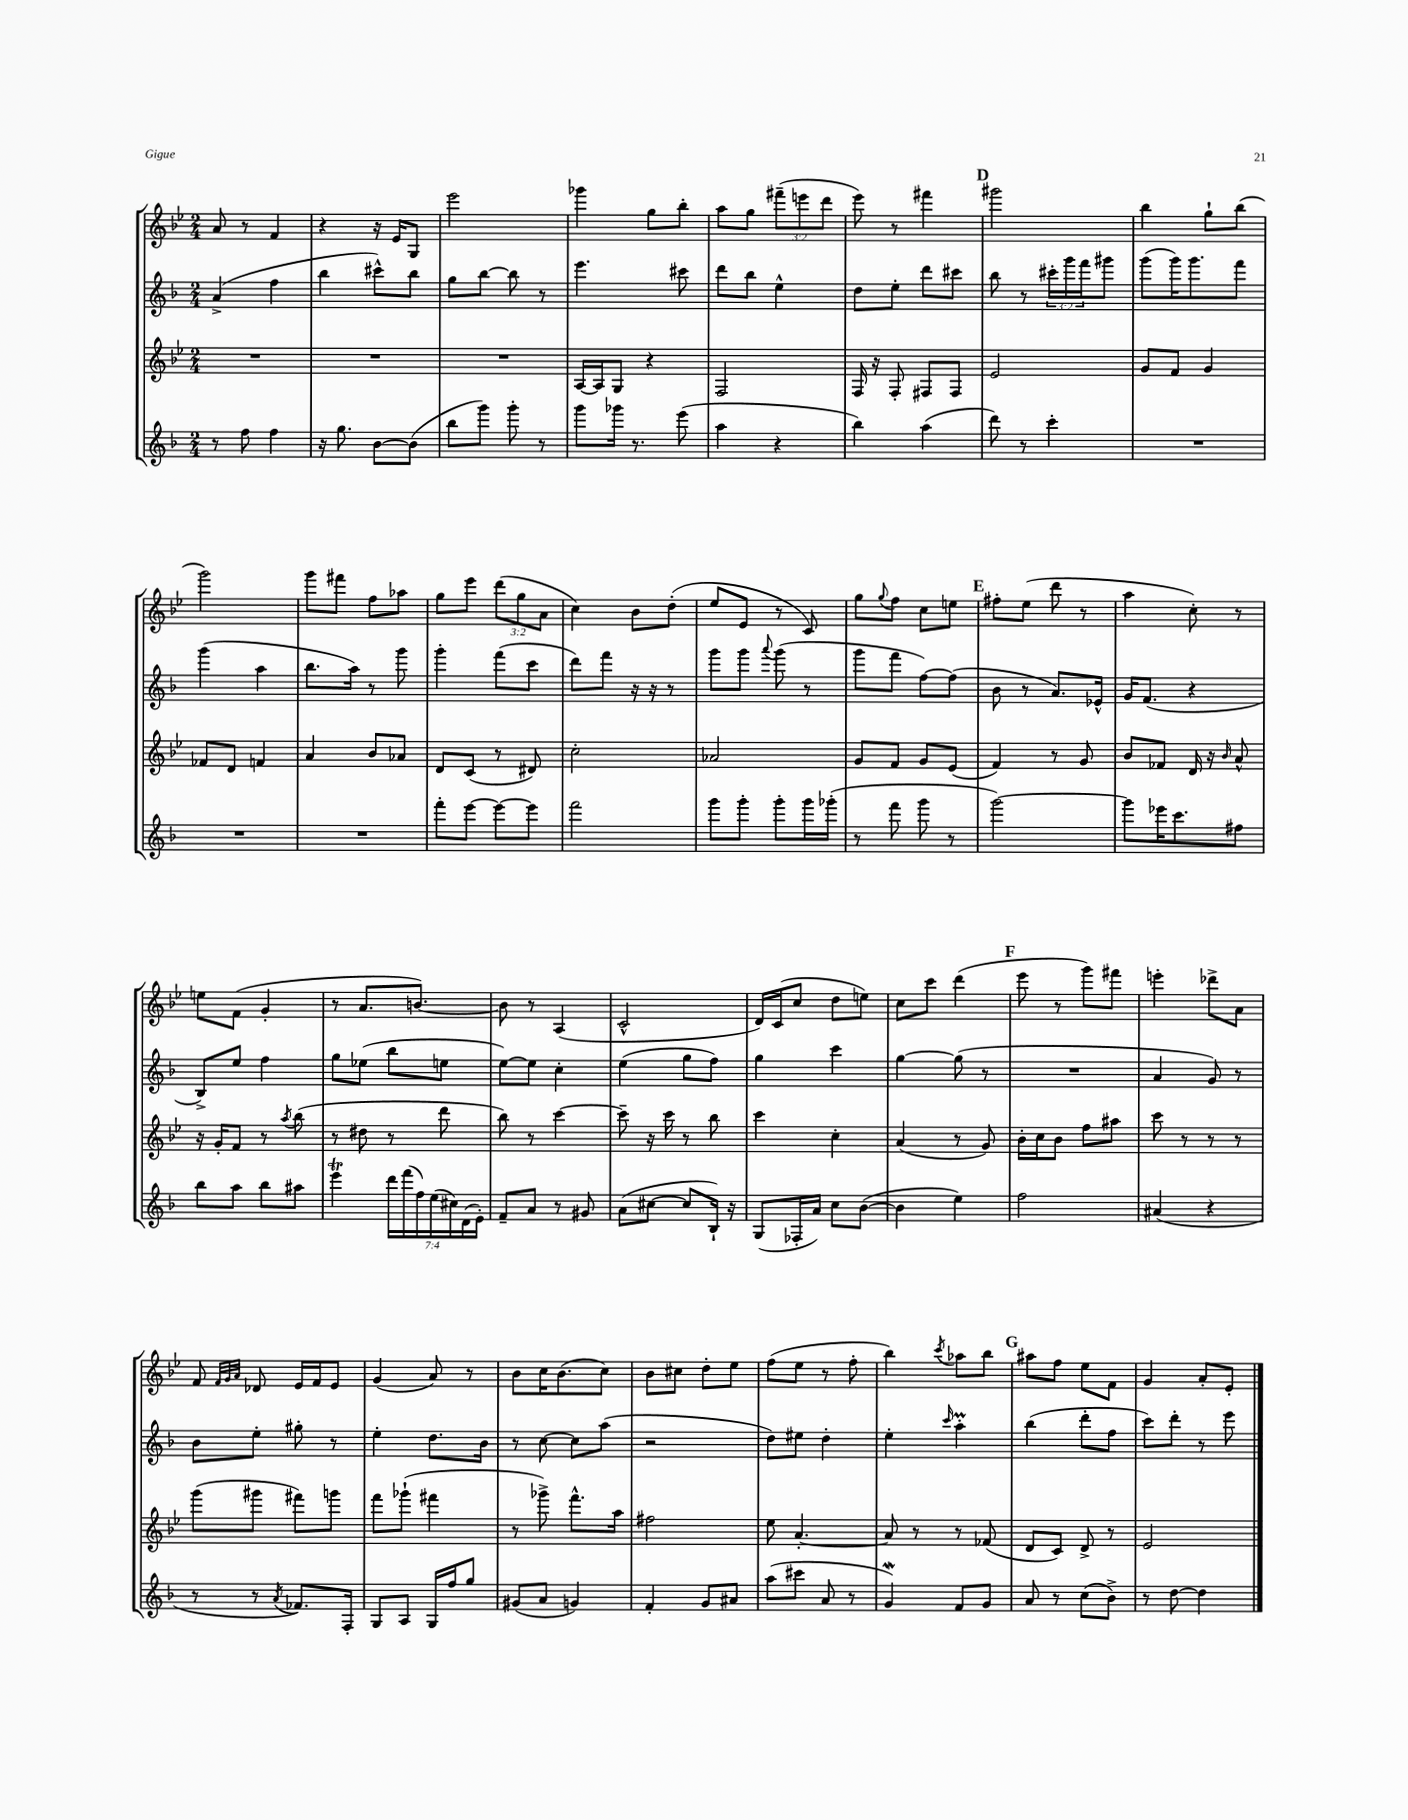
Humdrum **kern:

**kern	**kern	**kern	**kern
*part4	*part3	*part2	*part1
*staff4	*staff3	*staff2	*staff1
*clefG2	*clefG2	*clefG2	*clefG2
*k[b-]	*k[b-e-]	*k[b-]	*k[b-e-]
*M2/4	*M2/4	*M2/4	*M2/4
=22	=22	=22	=22
8r	2r	(4a^/	8a/
8ff\	.	.	8r
4ff\	.	4ff\	4f/
=23	=23	=23	=23
16r	2r	4bb-\	4r
8.gg\	.	.	.
[8b-\L	.	8ccc#X^^\L)	16r
.	.	.	16e-/KL
(8b-\J]	.	8bb-\J	8G/J
=24	=24	=24	=24
8bb-\L	2r	8gg\L	2eee-\
8ggg\J)	.	[8bb-\J	.
8ggg'\	.	8bb-\]	.
8r	.	8r	.
=25	=25	=25	=25
8ggg\L	[16A/LL	4.eee\	4ggg-X\
.	16A/J]	.	.
16ggg-X\Jk	8G/J	.	.
8.r	.	.	.
.	4r	.	8gg\L
(8eee\	.	8ccc#X\	8bb-'\J
=26	=26	=26	=26
4aa\	2F/	8ddd\L	8aa\L
.	.	8bb-\J	8gg\J
4r	.	4ee^^\	(12fff#X~\L
.	.	.	12eeen\
.	.	.	12ddd\J
=27	=27	=27	=27
4bb-\)	16F/	8dd\L	8eee-\)
.	16r	.	.
.	8F'/	8ee'\J	8r
(4aa\	8F#X/L	8ddd\L	4fff#X\
.	8F#/J	8ccc#X\J	.
!!LO:REH:place=s1:t=D
=28	=28	=28	=28
8ddd\)	2e-/	8bb-\	2ggg#X\
8r	.	8r	.
4ccc'\	.	24ccc#X'\LL	.
.	.	24ggg\	.
.	.	24fff\J	.
.	.	8ggg#X\J	.
=29	=29	=29	=29
2r	8g/L	(8ggg\L	4bb-\
.	8f/J	16ggg\K)	.
.	.	8.ggg\	.
.	4g/	.	8gg`\L
.	.	8fff\J	(8bb-\J
!!LO:LB:g=z
=30	=30	=30	=30
2r	8f-X/L	(4ggg\	2ggg\)
.	8d/J	.	.
.	4fn/	4aa\	.
=31	=31	=31	=31
2r	4a/	8.bb-\L	8ggg\L
.	.	.	8fff#X\J
.	.	16aa\Jk)	.
.	8b-/L	8r	8ff\L
.	8a-X/J	8ggg\	8aa-X\J
=32	=32	=32	=32
8fff'\L	8d/L	4ggg'\	8gg\L
[8eee\J	(8c/J	.	8eee-\J
8eee\L_	8r	(8fff\L	(12ddd\L
.	.	.	12gg\
8eee\J]	8d#X/)	8ccc\J	.
.	.	.	12a\J
=33	=33	=33	=33
2fff\	2cc'\	8ddd\L)	4cc\)
.	.	8fff\J	.
.	.	16r	8b-\L
.	.	16r	.
.	.	8r	(8dd'\J
=34	=34	=34	=34
8ggg\L	2a-X/	8ggg\L	8ee-/L
8ggg'\J	.	8ggg\J	8e-/J
.	.	8qqaaa/	.
8ggg'\L	.	(8ggg\	8r
16ggg\L	.	8r	8c/)
(16ggg-X'\JJ	.	.	.
=35	=35	=35	=35
8r	8g/L	8ggg\L	8gg\L
.	.	.	8qqgg/
8fff\	8f/J	8fff\J	8ff\J
8ggg\	8g/L	[8ff\L)	8cc\L
8r	(8e-/J	(8ff\J]	8een\J
!!LO:REH:place=s1:t=E
=36	=36	=36	=36
[2ggg\)	4f/)	8b-\	8ff#X'\L
.	.	8r	(8ee-\J
.	8r	8.a/L)	8ddd\
.	8g/	.	8r
.	.	16e-X^^/Jk	.
=37	=37	=37	=37
8ggg\L]	8b-/L	16g/KL	4aa\
.	.	(8.f/J	.
16eee-X\K	8f-X/J	.	.
8.ccc\	.	.	.
.	16d/	4r	8cc'\)
.	16r	.	.
.	16qqb-/	.	.
8ff#X\J	8a^^/	.	8r
!!LO:LB:g=z
=38	=38	=38	=38
8bb-\L	16r	8B-^/L)	8een\L
.	16g'/KL	.	.
8aa\J	8f/J	8ee/J	(8f\J
8bb-\L	8r	4ff\	4g'/
.	8qaa/	.	.
8aa#X\J	(8bb-\	.	.
=39	=39	=39	=39
4eeet\	8r	8gg\L	8r
.	8dd#X\	(8ee-X\J	8.a/L
28ddd\LL	8r	8bb-\L	.
(28fff\	.	.	.
.	.	.	[8.bn/J)
28ff\)	.	.	.
(28ee\	.	.	.
.	8ddd\	8een\J	.
28cc#X\)	.	.	.
(28d\	.	.	.
28e'\JJ)	.	.	.
=40	=40	=40	=40
8f~/L	8bb-\)	[8ee\L)	8b\]
8a/J	8r	8ee\J]	8r
8r	[4ccc\	4cc'\	(4A/
8g#X/	.	.	.
=41	=41	=41	=41
(8a\L	8ccc~\]	(4ee\	2c^^/
[8cc#X\J	16r	.	.
.	16ccc\	.	.
8cc#/L]	8r	8gg\L	.
16B-`/Jk)	8bb-\	8ff\J)	.
16r	.	.	.
=42	=42	=42	=42
(8G/L	4ccc\	4gg\	16d/LL)
.	.	.	(16c/J
16F-X'/L	.	.	8cc/J
16a/JJ)	.	.	.
8cc\L	4cc'\	4ccc\	8dd\L
([8b-\J	.	.	8een\J)
=43	=43	=43	=43
4b-\]	(4a/	[4gg\	8cc\L
.	.	.	8ccc\J
4ee\)	8r	(8gg\]	(4ddd\
.	8g/)	8r	.
!!LO:REH:place=s1:t=F
=44	=44	=44	=44
2ff\	16b-'\LL	2r	8eee-\
.	16cc\J	.	.
.	8b-\J	.	8r
.	8ff\L	.	8ggg\L)
.	8aa#X\J	.	8fff#X\J
=45	=45	=45	=45
(4a#X/	8ccc\	4a/	4eeen'\
.	8r	.	.
4r	8r	8g/)	8ddd-X^\L
.	8r	8r	8a\J
!!LO:LB:g=z
=46	=46	=46	=46
8r	(8ggg\L	8b-\L	8f/
.	.	.	32qqf/LLL
.	.	.	32qqg/
.	.	.	32qqa/JJJ
8r	8ggg#X\J	8ee'\J	8d-X/
8qa/	.	.	.
8.f-X/L)	8fff#X\L)	8gg#X'\	16e-/LL
.	.	.	16f/J
.	8gggn\J	8r	8e-/J
16F'/Jk	.	.	.
=47	=47	=47	=47
8G/L	8fff\L	4ee'\	(4g/
8A/J	(8ggg-X`\J	.	.
16G/LL	4fff#X\	8.dd\L	8a/)
16ff/J	.	.	.
8gg/J	.	.	8r
.	.	16b-\Jk	.
=48	=48	=48	=48
(8g#X/L	8r	8r	8b-\L
8a/J	8ggg-X^\)	[8cc\	16cc\K
.	.	.	(8.b-\
4gn/)	8.fff^^\L	8cc\L]	.
.	.	(8aa\J	8cc\J)
.	16aa\Jk	.	.
=49	=49	=49	=49
4f'/	2ff#X\	2r	8b-\L
.	.	.	8cc#X\J
8g/L	.	.	8dd'\L
8a#X/J	.	.	8ee-\J
=50	=50	=50	=50
(8aa\L	8ee-\	8dd\L)	(8ff\L
8ccc#X\J	[4.a'/	8ee#X\J	8ee-\J
8a/	.	4dd'\	8r
8r	.	.	8ff'\
=51	=51	=51	=51
4gW/)	8a/]	4ee'\	4bb-\)
.	8r	.	.
.	.	16qqccc/	8qccc/
8f/L	8r	4aam'\	8aa-X\L
8g/J	(8f-X/	.	8bb-\J
!!LO:REH:place=s1:t=G
=52	=52	=52	=52
8a/	8d/L	(4bb-\	8aa#X\L
8r	8c/J)	.	8ff\J
(8cc\L	8d^/	8ddd'\L	8ee-\L
8b-^\J)	8r	8ff\J	8f\J
=53	=53	=53	=53
8r	2e-/	8ccc\L)	4g/
[8dd\	.	8ddd'\J	.
4dd\]	.	8r	8a'/L
.	.	8eee\	8e-'/J
==	==	==	==
*-	*-	*-	*-
